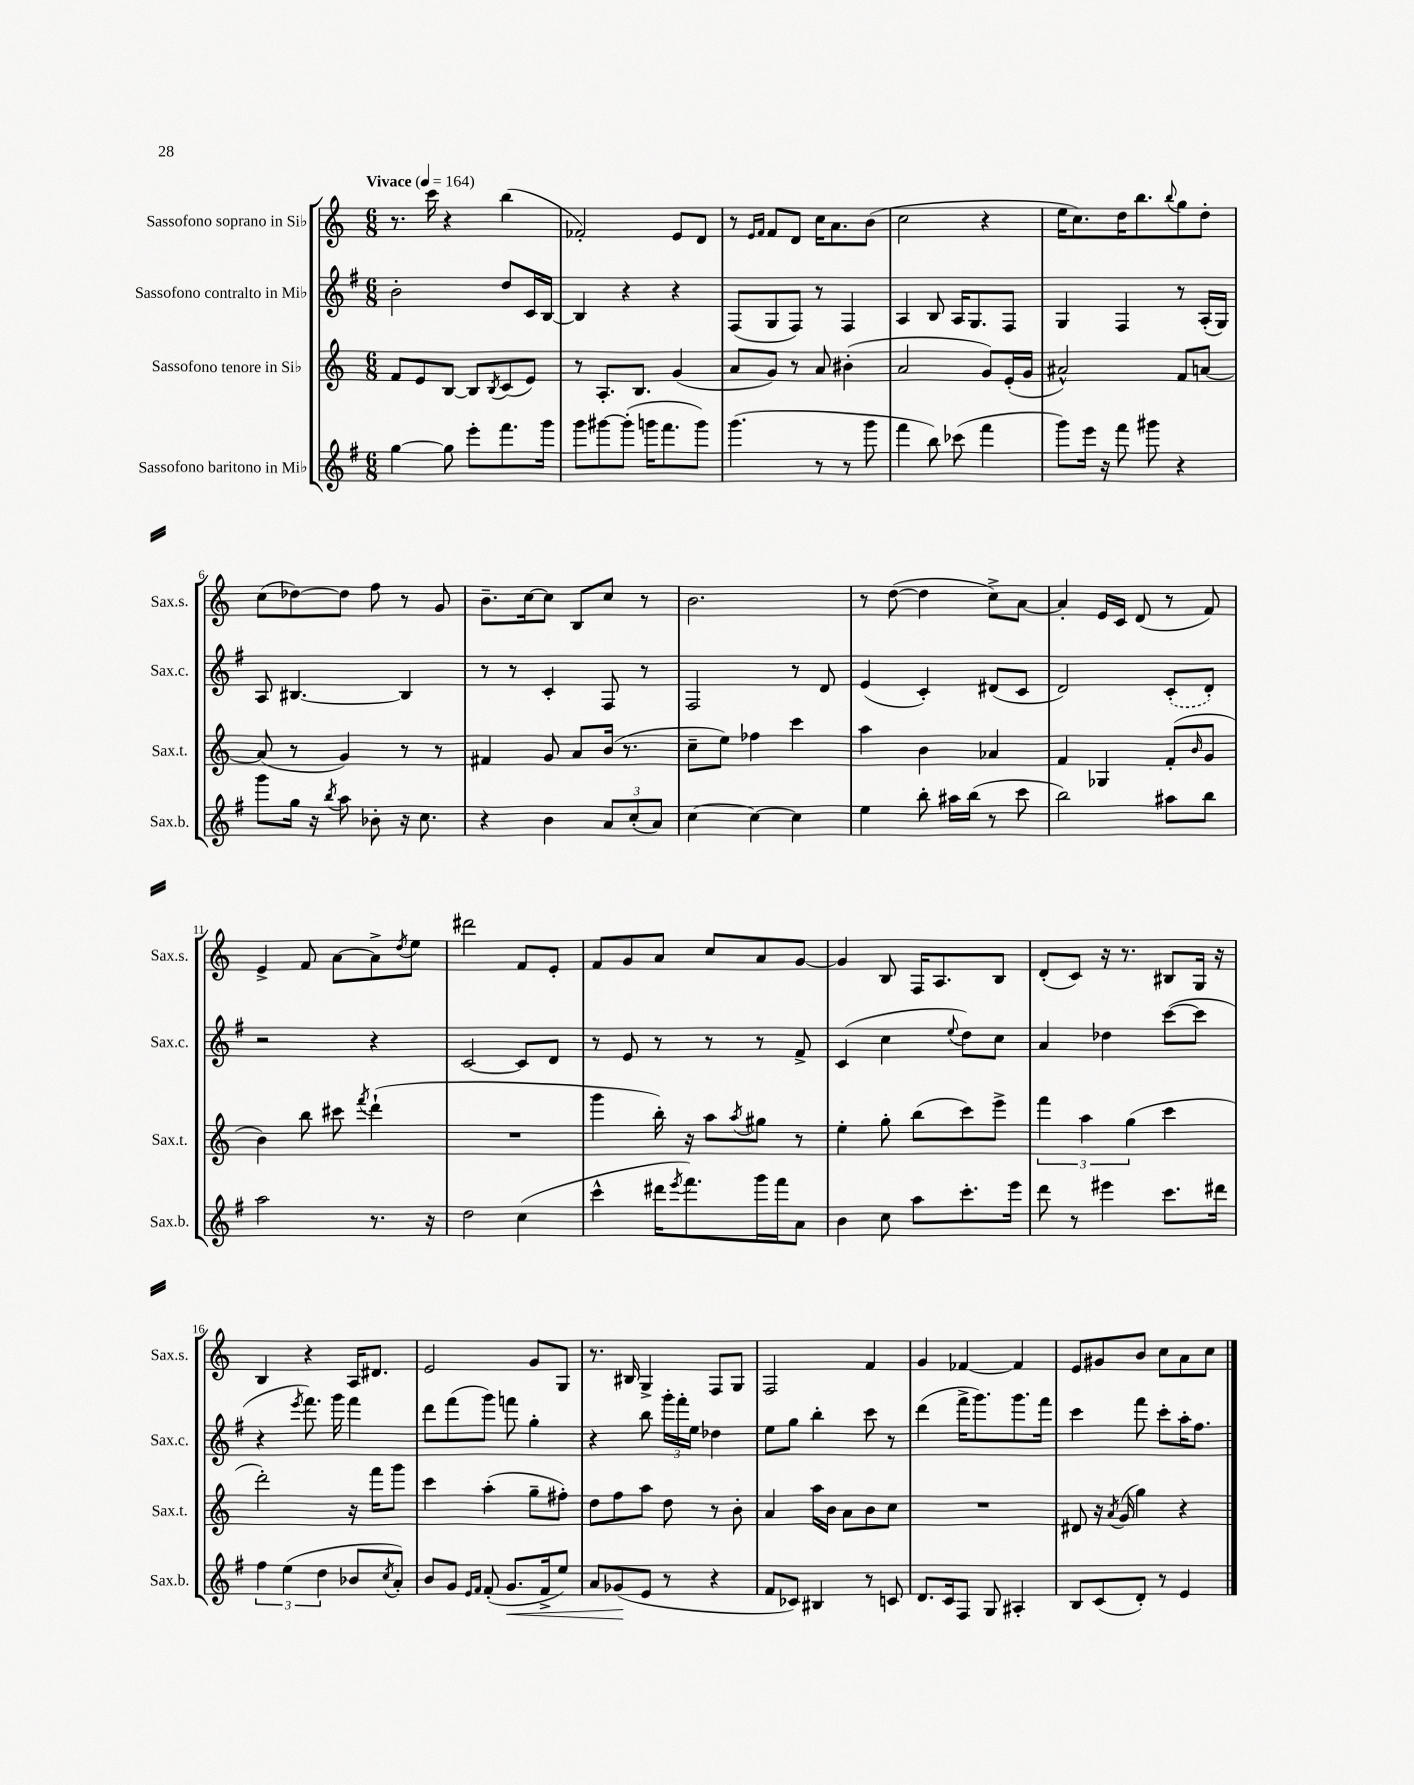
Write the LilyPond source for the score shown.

<<
\new StaffGroup <<
\new Staff = "s0" \with { instrumentName = "Sassofono soprano in Sib" shortInstrumentName = "Sax.s." } {
    \clef treble \key c \major \numericTimeSignature \time 6/8 \tempo "Vivace" 4 = 164
    r8. c'''16 r4 b''4( |
    fes'2-.) e'8 d'8 |
    r8 \grace { e'16 f'16 } f'8 d'8 c''16 a'8. b'8( |
    c''2 r4 |
    e''16 c''8.) d''16 b''8. \appoggiatura { b''8 } g''8 d''8-. |
    c''8( des''8~) des''8 f''8 r8 g'8 |
    b'8.-- c''16~ c''8 b8 c''8 r8 |
    b'2. |
    r8 d''8~( d''4 c''8->) a'8~ |
    a'4-. e'16 c'16 d'8( r8 f'8) |
    e'4-> f'8 a'8~ a'8-> \acciaccatura { d''8 } e''8 |
    dis'''2 f'8 e'8-. |
    f'8 g'8 a'8 c''8 a'8 g'8~ |
    g'4 b8 f16 a8. b8 |
    d'8-.( c'8) r16 r8. bis8 g16 r16 |
    b4 r4 a16 dis'8. |
    e'2 g'8 g8 |
    r8. bis16 g4-> f8 g8 |
    f2 f'4 |
    g'4 fes'4~ fes'4 |
    e'8 gis'8 b'8 c''8 a'8 c''8 \bar "|." |
}
\new Staff = "s1" \with { instrumentName = "Sassofono contralto in Mib" shortInstrumentName = "Sax.c." } {
    \clef treble \key g \major \numericTimeSignature \time 6/8
    b'2-. d''8 c'16 b16~ |
    b4 r4 r4 |
    fis8( g8 fis8) r8 fis4 |
    a4 b8 a16 g8. fis8 |
    g4 fis4 r8 a16-.( g16) |
    a8 bis4.~ bis4 |
    r8 r8 c'4-. fis8 r8 |
    fis2 r8 d'8 |
    e'4( c'4-.) dis'8( c'8 |
    d'2) \once \slurDashed c'8-.( d'8-.) |
    r2 r4 |
    c'2~ c'8 d'8 |
    r8 e'8 r8 r8 r8 fis'8-> |
    c'4( c''4 \appoggiatura { e''8 } d''8) c''8 |
    a'4 des''4 c'''8~( c'''8 |
    r4 \acciaccatura { e'''8 } fis'''8.) g'''16 fis'''4 |
    d'''8 fis'''8( g'''8) f'''8 g''4-. |
    r4 b''8 \tuplet 3/2 { g'''16-. fis'''16-. e''16 } des''4 |
    e''8 g''8 b''4-. c'''8 r8 |
    d'''4( fis'''16-> g'''8.) g'''8. fis'''16 |
    c'''4 fis'''8 c'''8-. a''16-. fis''8. \bar "|." |
}
\new Staff = "s2" \with { instrumentName = "Sassofono tenore in Sib" shortInstrumentName = "Sax.t." } {
    \clef treble \key c \major \numericTimeSignature \time 6/8
    f'8 e'8 b8~ b8 \acciaccatura { b8 } c'8( e'8) |
    r8 a8.-. b8. g'4( |
    a'8 g'8) r8 a'8 bis'4-.( |
    a'2 g'8) e'16-.( g'16 |
    ais'2-^) f'8 a'8~ |
    a'8( r8 g'4) r8 r8 |
    fis'4 g'8 a'8 b'16( r8. |
    c''8-- e''8) fes''4 c'''4 |
    a''4 b'4 aes'4 |
    f'4 ges4 f'8-.( \grace { b'16 } g'8 |
    b'4) b''8 cis'''8 \acciaccatura { f'''8 } d'''4-!( |
    R2. |
    g'''4 b''16-.) r16 a''8 \acciaccatura { a''8 } gis''8 r8 |
    e''4-. g''8-. b''8( c'''8) e'''8-> |
    \tuplet 3/2 { f'''4 a''4 g''4( } c'''4 |
    d'''2-.) r16 f'''16 g'''8 |
    c'''4 a''4-.( g''8-- fis''8-.) |
    d''8 f''8 a''8 d''8 r8 b'8-. |
    a'4 a''16 b'16 a'8 b'8 c''8 |
    R2. |
    dis'8 r16 \acciaccatura { a'8 } g'16( g''4) r4 \bar "|." |
}
\new Staff = "s3" \with { instrumentName = "Sassofono baritono in Mib" shortInstrumentName = "Sax.b." } {
    \clef treble \key g \major \numericTimeSignature \time 6/8
    g''4~ g''8 e'''8-. fis'''8. g'''16 |
    g'''8 gis'''8~ gis'''8-.( g'''16 fis'''8. g'''8) |
    g'''4.( r8 r8 g'''8 |
    fis'''4 b''8) ces'''8( fis'''4 |
    g'''8) e'''16 r16 fis'''8 gis'''8 r4 |
    g'''8 g''16 r16 \acciaccatura { b''8 } a''8 bes'8-. r16 c''8. |
    r4 b'4 \tuplet 3/2 { a'8 c''8-.( a'8) } |
    c''4~ c''4~ c''4 |
    e''4 b''8-. ais''16 b''16( r8 c'''8 |
    b''2) ais''8 b''8 |
    a''2 r8. r16 |
    d''2 c''4( |
    c'''4-^ dis'''16 \acciaccatura { e'''8 } fis'''8.) g'''16 fis'''16 a'8 |
    b'4 c''8 a''8 c'''8.-. e'''16 |
    d'''8 r8 eis'''4 c'''8. dis'''16 |
    \tuplet 3/2 { fis''4 e''4( d''4 } bes'8 \acciaccatura { c''8 } a'8-.) |
    b'8 g'8 \grace { e'16 fis'16 } fis'8-.( g'8.\< fis'16-> e''8) |
    a'8 ges'8\!( e'8 r8 r4 |
    fis'8 ces'8) bis4 r8 c'8 |
    d'8. c'16 fis8 g8 ais4-. |
    b8 c'8( d'8-.) r8 e'4 \bar "|." |
}
>>
>>
